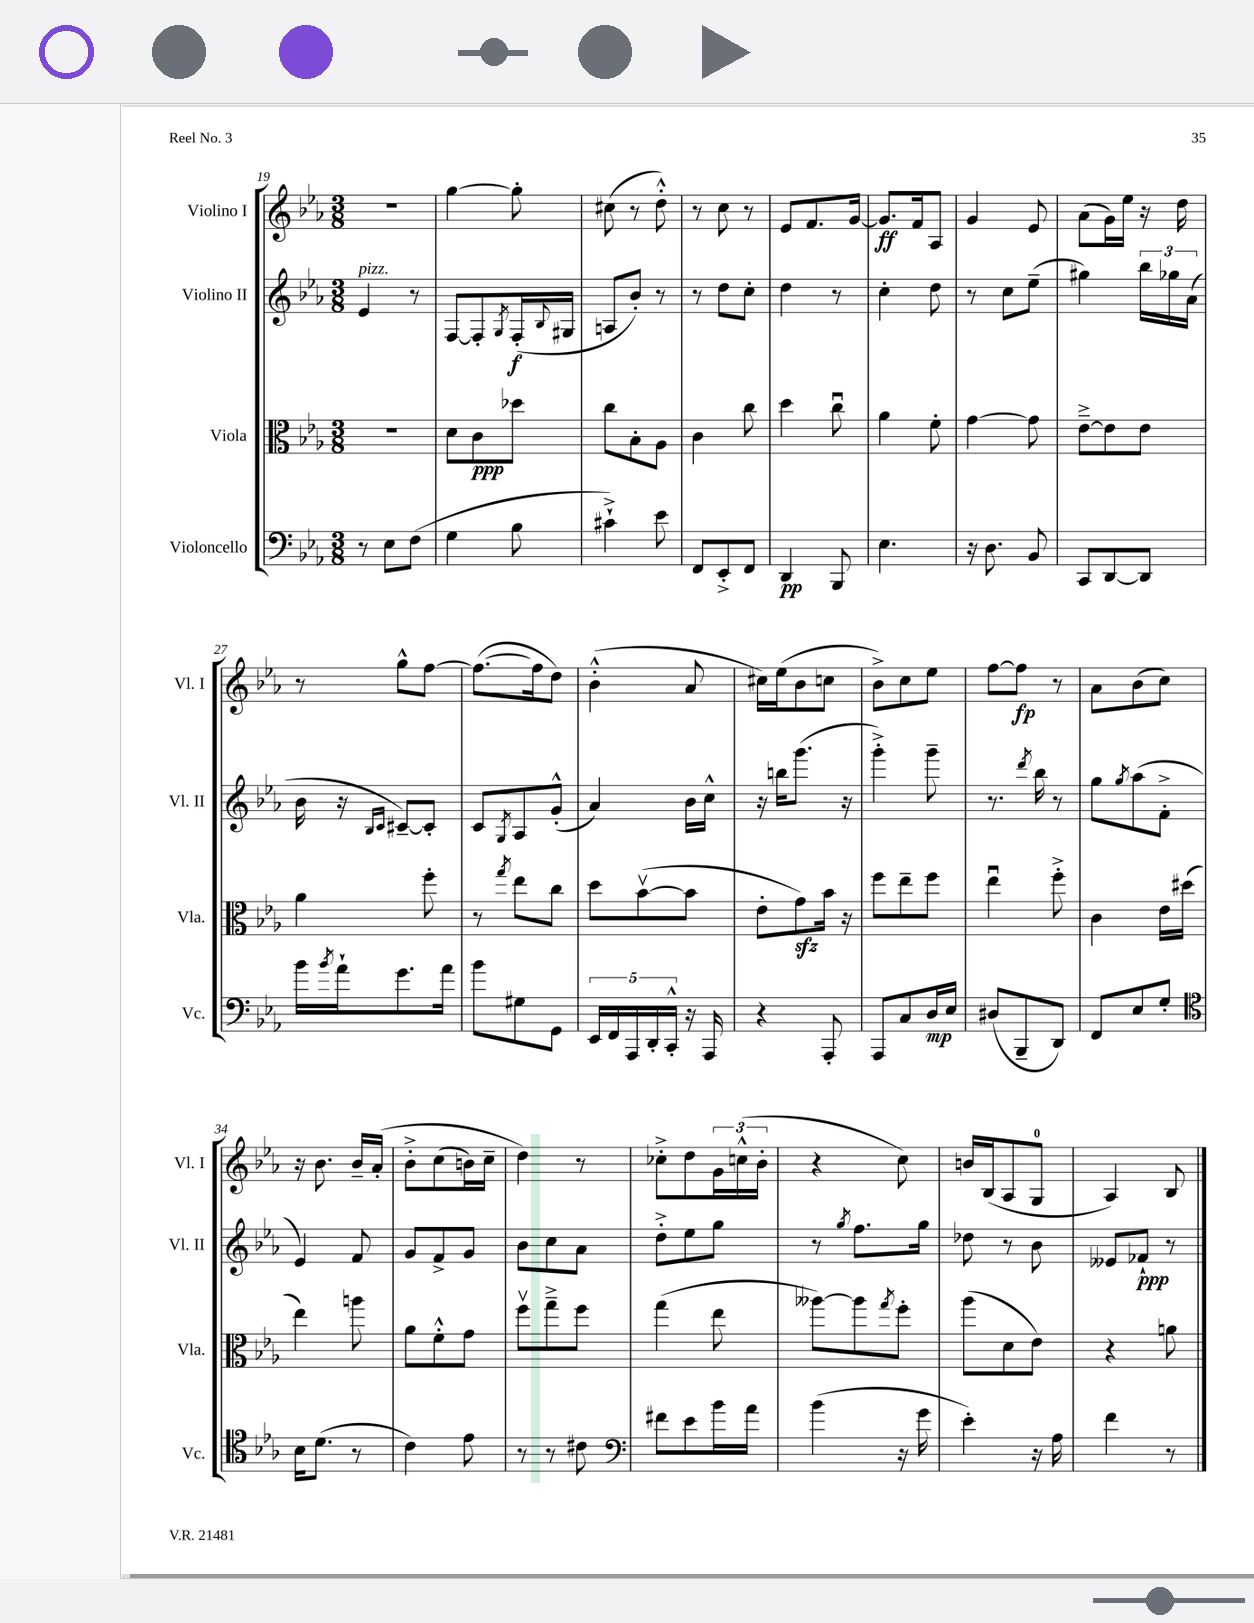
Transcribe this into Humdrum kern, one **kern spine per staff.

**kern	**kern	**kern	**kern
*staff4	*staff3	*staff2	*staff1
*clefF4	*clefC3	*clefG2	*clefG2
*k[b-e-a-]	*k[b-e-a-]	*k[b-e-a-]	*k[b-e-a-]
*M3/8	*M3/8	*M3/8	*M3/8
8r	4.r	4e-	4.r
8E-	.	.	.
(8F	.	8r	.
=	=	=	=
4G	8d	[8F	[4gg
.	8c	8F']	.
.	.	8qG	.
8B-	8dd-	(16F'	8gg']
.	.	8qqB-	.
.	.	16G#	.
=	=	=	=
4c#`^)	8cc	8A	(8cc#
.	8B-'	8b-')	8r
8e-	8A-	8r	8dd'^^)
=	=	=	=
8FF	4c	8r	8r
8EE-'^	.	8dd	8cc
8FF	8cc	8cc'	8r
=	=	=	=
4DD	4dd	4dd	8e-
.	.	.	8.f
8BBB-	8ccu	8r	.
.	.	.	[16g
=	=	=	=
4.E-	4a-	4cc'	8.g]
.	.	.	16f
.	8f'	8dd	8A-
=	=	=	=
16r	[4g	8r	4g
8.D	.	.	.
.	.	8cc	.
8BB-	8g]	(8ee-~	8e-
=	=	=	=
8CC	[8e-~^	4gg#)	(8a-
[8DD	8e-]	.	16g)
.	.	.	16ee-
8DD]	8e-	24bb-	16r
.	.	24gg-	.
.	.	.	16dd
.	.	(24a-	.
=	=	=	=
16b-	4a-	16b-	8r
8qb-	.	.	.
16a-`	.	16r	.
.	.	16qqB-	.
.	.	16qqc	.
8.g	.	[8c#~)	8gg^^
.	8ff'	8c#']	[8ff
16a-	.	.	.
=	=	=	=
8b-	8r	8c	(8.ff_
.	8qgg	8qG	.
8G#	8ee-	8A-	.
.	.	.	16ff]
8GG	8cc	(8g'^^	8dd)
=	=	=	=
20EE-	8dd	4a-)	(4b-'^^
20FF	.	.	.
20AAA-	.	.	.
.	([8b-v	.	.
20DD'	.	.	.
20CC'^^	.	.	.
16r	8b-]	16b-	8a-
16AAA-	.	16cc^^	.
=	=	=	=
4r	8e-'	16r	16cc#)
.	.	16bb	(16ee-
.	8g)	(8.ggg	8b-
8AAA-'	16b-	.	8cc
.	16r	16r	.
=	=	=	=
8AAA-	8ff	4ggg'^)	8b-^)
8C	8ee-~	.	8cc
16D	8ff	8ggg~	8ee-
16E-	.	.	.
=	=	=	=
(8D#	4ee-u	8.r	[8ff
8BBB-~	.	.	8ff]
.	.	8qddd	.
.	.	16bb-	.
8DD)	8ff'^	8r	8r
=	=	=	=
8FF	4c	8gg	8a-
.	.	8qgg	.
8E-	.	(8aa-	(8b-
8G'	16e-	8f'^	8cc)
.	(16dd#	.	.
=	=	=	=
*clefC4	*	*	*
16B-	4ee-)	4e-)	16r
(8.d	.	.	8.b-
8r	8aa	8f	16b-~
.	.	.	&(16a-'
=	=	=	=
4c)	8a-	8g	8b-'^
.	8f'^^	8f^	(8cc
8e-	8g	8g	16b)
.	.	.	16cc~
=	=	=	=
8r	8ffv	8b-	4dd&)
8r	8gg~^	8cc	.
8c#	8ff	8a-	8r
=	=	=	=
*clefF4	*	*	*
8f#	(4gg	8dd'^	8cc-'^
8e-	.	8ee-	8dd
16b-	8ee-	8gg	24g
.	.	.	(24cc^^
16a-	.	.	.
.	.	.	24b-'
=	=	=	=
(4b-	[8aa--)	8r	4r
.	.	8qgg	.
.	8aa--]	8.ff	.
.	8qgg	.	.
16r	8ff'	.	8cc)
16g	.	16gg	.
=	=	=	=
4e-')	(8aa-	8dd-	16b
.	.	.	(16B-
.	8d	8r	8A-
16r	8e-)	8b-	8G
16A-	.	.	.
=	=	=	=
4f	4r	8e--	4A-)
.	.	8f-`	.
8r	8a	8r	8B-
==	==	==	==
*-	*-	*-	*-
